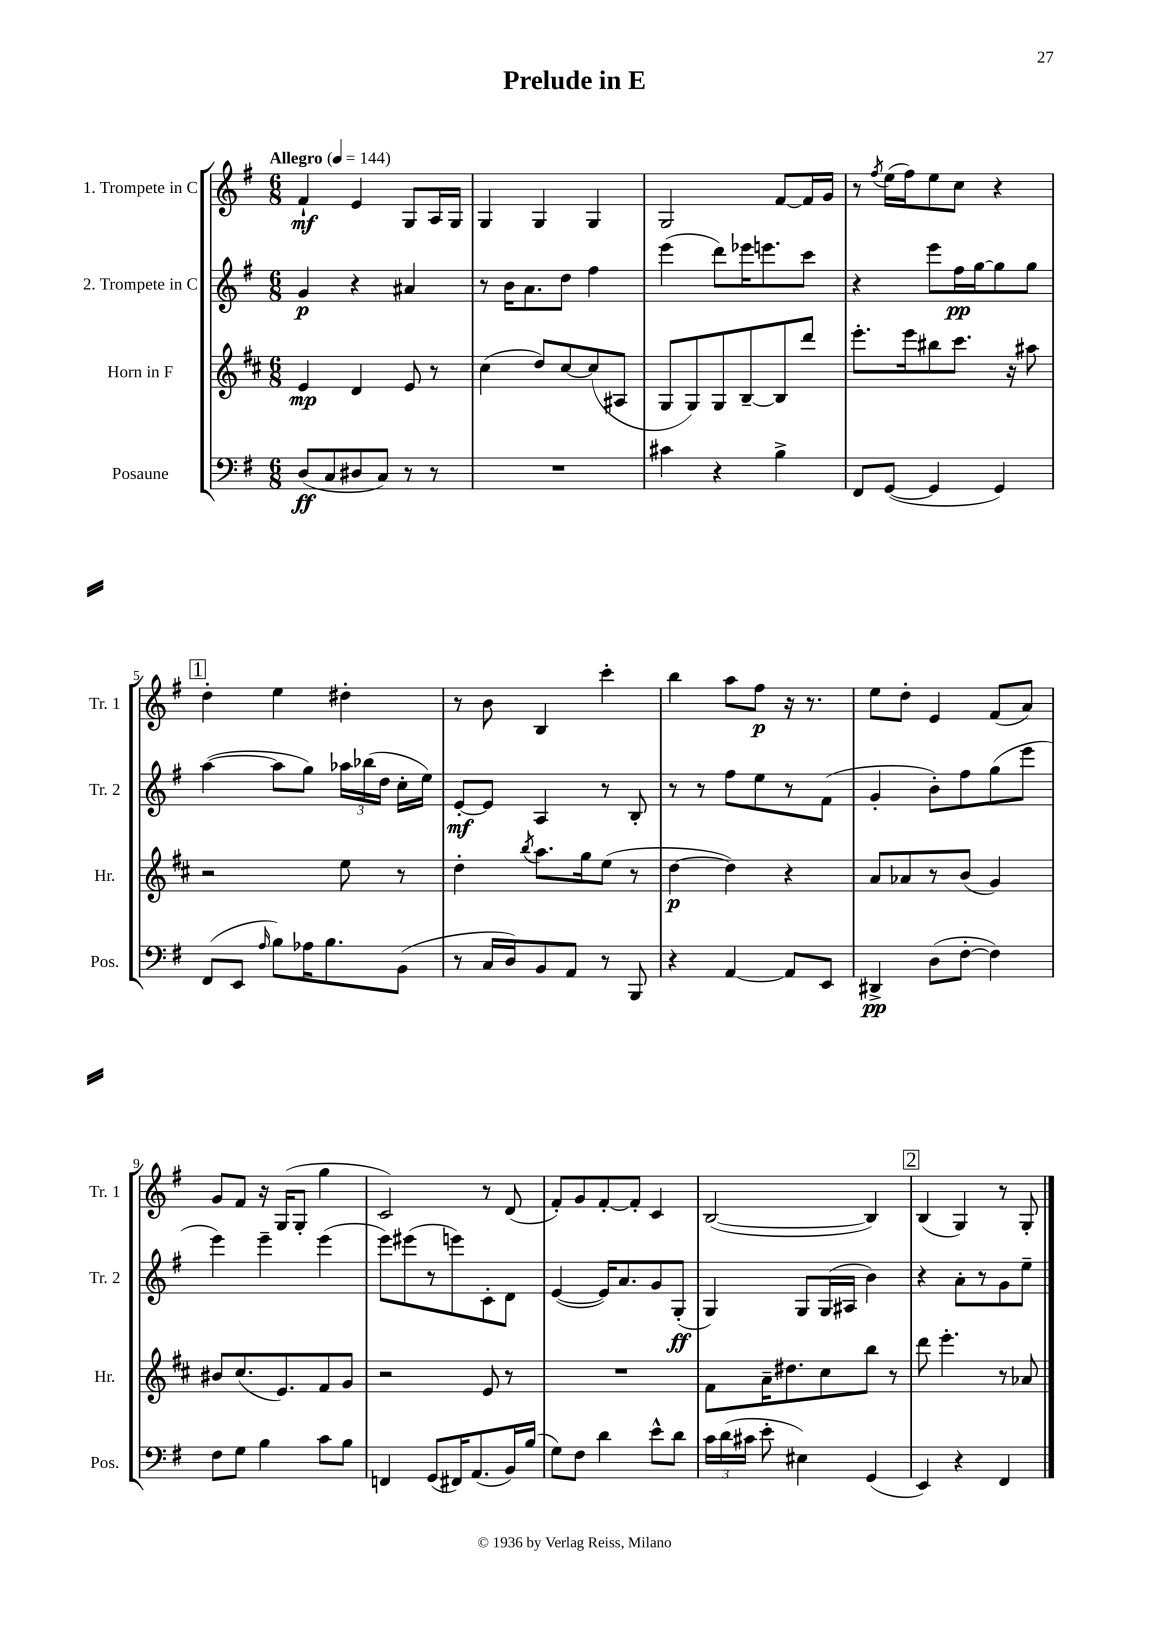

**kern	**dynam	**kern	**dynam	**kern	**dynam	**kern	**dynam
*part4	*part4	*part3	*part3	*part2	*part2	*part1	*part1
*staff4	*staff4	*staff3	*staff3	*staff2	*staff2	*staff1	*staff1
*I"Posaune	*	*I"Horn in F	*	*I"2. Trompete in C	*	*I"1. Trompete in C	*
*I'Pos.	*	*I'Hr.	*	*I'Tr. 2	*	*I'Tr. 1	*
*clefF4	*	*clefG2	*	*clefG2	*	*clefG2	*
*k[f#]	*	*k[f#c#]	*	*k[f#]	*	*k[f#]	*
*M6/8	*	*M6/8	*	*M6/8	*	*M6/8	*
*MM144	*	*MM144	*	*MM144	*	*MM144	*
=1	=1	=1	=1	=1	=1	=1	=1
!	!	!	!	!	!	!LO:TX:a:B:t=Allegro	!
(8D/L	ff	4e/	mp	4g/	p	4f#`/	mf
8C/	.	.	.	.	.	.	.
8D#X/	.	4d/	.	4r	.	4e/	.
8C/J)	.	.	.	.	.	.	.
8r	.	8e/	.	4a#X/	.	8G/L	.
8r	.	8r	.	.	.	16A/L	.
.	.	.	.	.	.	16G/JJ	.
=2	=2	=2	=2	=2	=2	=2	=2
2.r	.	(4cc#\	.	8r	.	4G/	.
.	.	.	.	16b\KL	.	.	.
.	.	.	.	8.a\	.	.	.
.	.	8dd/L)	.	.	.	4G/	.
.	.	[8cc#/	.	8dd\J	.	.	.
.	.	(8cc#/]	.	4ff#\	.	4G/	.
.	.	8A#X/J	.	.	.	.	.
=3	=3	=3	=3	=3	=3	=3	=3
4c#X\	.	8G/L	.	(4eee\	.	2G/	.
.	.	8G/)	.	.	.	.	.
4r	.	8G/	.	8ddd\L)	.	.	.
.	.	[8B~/	.	16eee-X\K	.	.	.
.	.	.	.	8.eeen\	.	.	.
4B^\	.	8B/]	.	.	.	[8f#/L	.
.	.	8ddd/J	.	8ccc\J	.	16f#/L]	.
.	.	.	.	.	.	16g/JJ	.
=4	=4	=4	=4	=4	=4	=4	=4
8FF#/L	.	8.eee'\L	.	4r	.	8r	.
.	.	.	.	.	.	8qff#/	.
([8GG/J	.	.	.	.	.	(16ee\LL	.
.	.	16eee\k	.	.	.	16ff#\J)	.
4GG/]	.	8bb#X\	.	8eee\L	.	8ee\	.
.	.	8.ccc#\J	.	16ff#\L	pp	8cc\J	.
.	.	.	.	[16gg\J	.	.	.
4GG/)	.	.	.	8gg\]	.	4r	.
.	.	16r	.	.	.	.	.
.	.	8aa#X\	.	8gg\J	.	.	.
!!LO:LB:g=z
!!LO:REH:place=s1:t=1
=5	=5	=5	=5	=5	=5	=5	=5
(8FF#/L	.	2r	.	([4aa\	.	4dd'\	.
8EE/J	.	.	.	.	.	.	.
16qqA/	.	.	.	.	.	.	.
8B\L)	.	.	.	8aa\L]	.	4ee\	.
16A-X\K	.	.	.	8gg\J)	.	.	.
8.B\	.	.	.	.	.	.	.
.	.	8ee\	.	24aa-X\LL	.	4dd#X'\	.
.	.	.	.	(24bb-X\	.	.	.
.	.	.	.	24dd\JJ	.	.	.
(8BB\J	.	8r	.	16cc'\LL	.	.	.
.	.	.	.	16ee\JJ)	.	.	.
=6	=6	=6	=6	=6	=6	=6	=6
8r	.	4dd'\	.	[8e'/L	mf	8r	.
16C/LL	.	.	.	8e/J]	.	8b\	.
16D/J)	.	.	.	.	.	.	.
.	.	8qbb/	.	.	.	.	.
8BB/	.	8.aa\L	.	4A/	.	4B/	.
8AA/J	.	.	.	.	.	.	.
.	.	16gg\k	.	.	.	.	.
8r	.	(8ee\J	.	8r	.	4ccc'\	.
8BBB/	.	8r	.	8B'/	.	.	.
=7	=7	=7	=7	=7	=7	=7	=7
4r	.	[4dd\	p	8r	.	4bb\	.
.	.	.	.	8r	.	.	.
[4AA/	.	4dd\])	.	8ff#\L	.	8aa\L	.
.	.	.	.	8ee\	.	8ff#\J	p
8AA/L]	.	4r	.	8r	.	16r	.
.	.	.	.	.	.	8.r	.
8EE/J	.	.	.	(8f#\J	.	.	.
=8	=8	=8	=8	=8	=8	=8	=8
4DD#X^/	pp	8a/L	.	4g'/	.	8ee\L	.
.	.	8a-X/	.	.	.	8dd'\J	.
(8D\L	.	8r	.	8b'\L)	.	4e/	.
[8F#'\J	.	(8b/J	.	8ff#\	.	.	.
4F#\])	.	4g/)	.	(8gg\	.	(8f#/L	.
.	.	.	.	8eee\J	.	8a/J)	.
!!LO:LB:g=z
=9	=9	=9	=9	=9	=9	=9	=9
8F#\L	.	8b#X/L	.	4eee\)	.	8g/L	.
8G\J	.	(8.cc#/	.	.	.	8f#/J	.
4B\	.	.	.	4eee~\	.	16r	.
.	.	8.e/)	.	.	.	(16G/KL	.
.	.	.	.	.	.	8G'/J	.
8c\L	.	8f#/	.	(4eee\	.	4gg\	.
8B\J	.	8g/J	.	.	.	.	.
=10	=10	=10	=10	=10	=10	=10	=10
4FFn/	.	2r	.	8eee\L)	.	2c/)	.
.	.	.	.	(8eee#X\	.	.	.
(8GG/L	.	.	.	8r	.	.	.
16FF#X/K)	.	.	.	8eeen\)	.	.	.
(8.AA/	.	.	.	.	.	.	.
.	.	8e/	.	8c'\	.	8r	.
16BB/L)	.	8r	.	8d\J	.	(8d/	.
(16B/JJ	.	.	.	.	.	.	.
=11	=11	=11	=11	=11	=11	=11	=11
8G\L)	.	2.r	.	([4e/	.	8f#'/L)	.
8F#\J	.	.	.	.	.	8g/	.
4d\	.	.	.	16e/KL])	.	[8f#'/	.
.	.	.	.	8.a/	.	.	.
.	.	.	.	.	.	8f#'/J]	.
8e^^\L	.	.	.	8g/	.	4c/	.
8d\J	.	.	.	(8G'/J	ff	.	.
=12	=12	=12	=12	=12	=12	=12	=12
24c\LL	.	8f#\L	.	4G/)	.	([2B/	.
(24d\	.	.	.	.	.	.	.
24c#X\JJ	.	.	.	.	.	.	.
8e'\	.	16a~\K	.	.	.	.	.
.	.	8.dd#X\	.	.	.	.	.
4E#X\)	.	.	.	8G/L	.	.	.
.	.	8cc#\	.	(16G/L	.	.	.
.	.	.	.	16A#X/JJ	.	.	.
(4GG/	.	8bb\J	.	4b\)	.	4B/])	.
.	.	8r	.	.	.	.	.
!!LO:REH:place=s1:t=2
=13	=13	=13	=13	=13	=13	=13	=13
4EE/)	.	8ddd\	.	4r	.	(4B/	.
.	.	4.eee'\	.	.	.	.	.
4r	.	.	.	8a'\L	.	4G/)	.
.	.	.	.	8r	.	.	.
4FF#/	.	8r	.	8g\	.	8r	.
.	.	8a-X/	.	8ee~\J	.	8G'/	.
==	==	==	==	==	==	==	==
*-	*-	*-	*-	*-	*-	*-	*-
